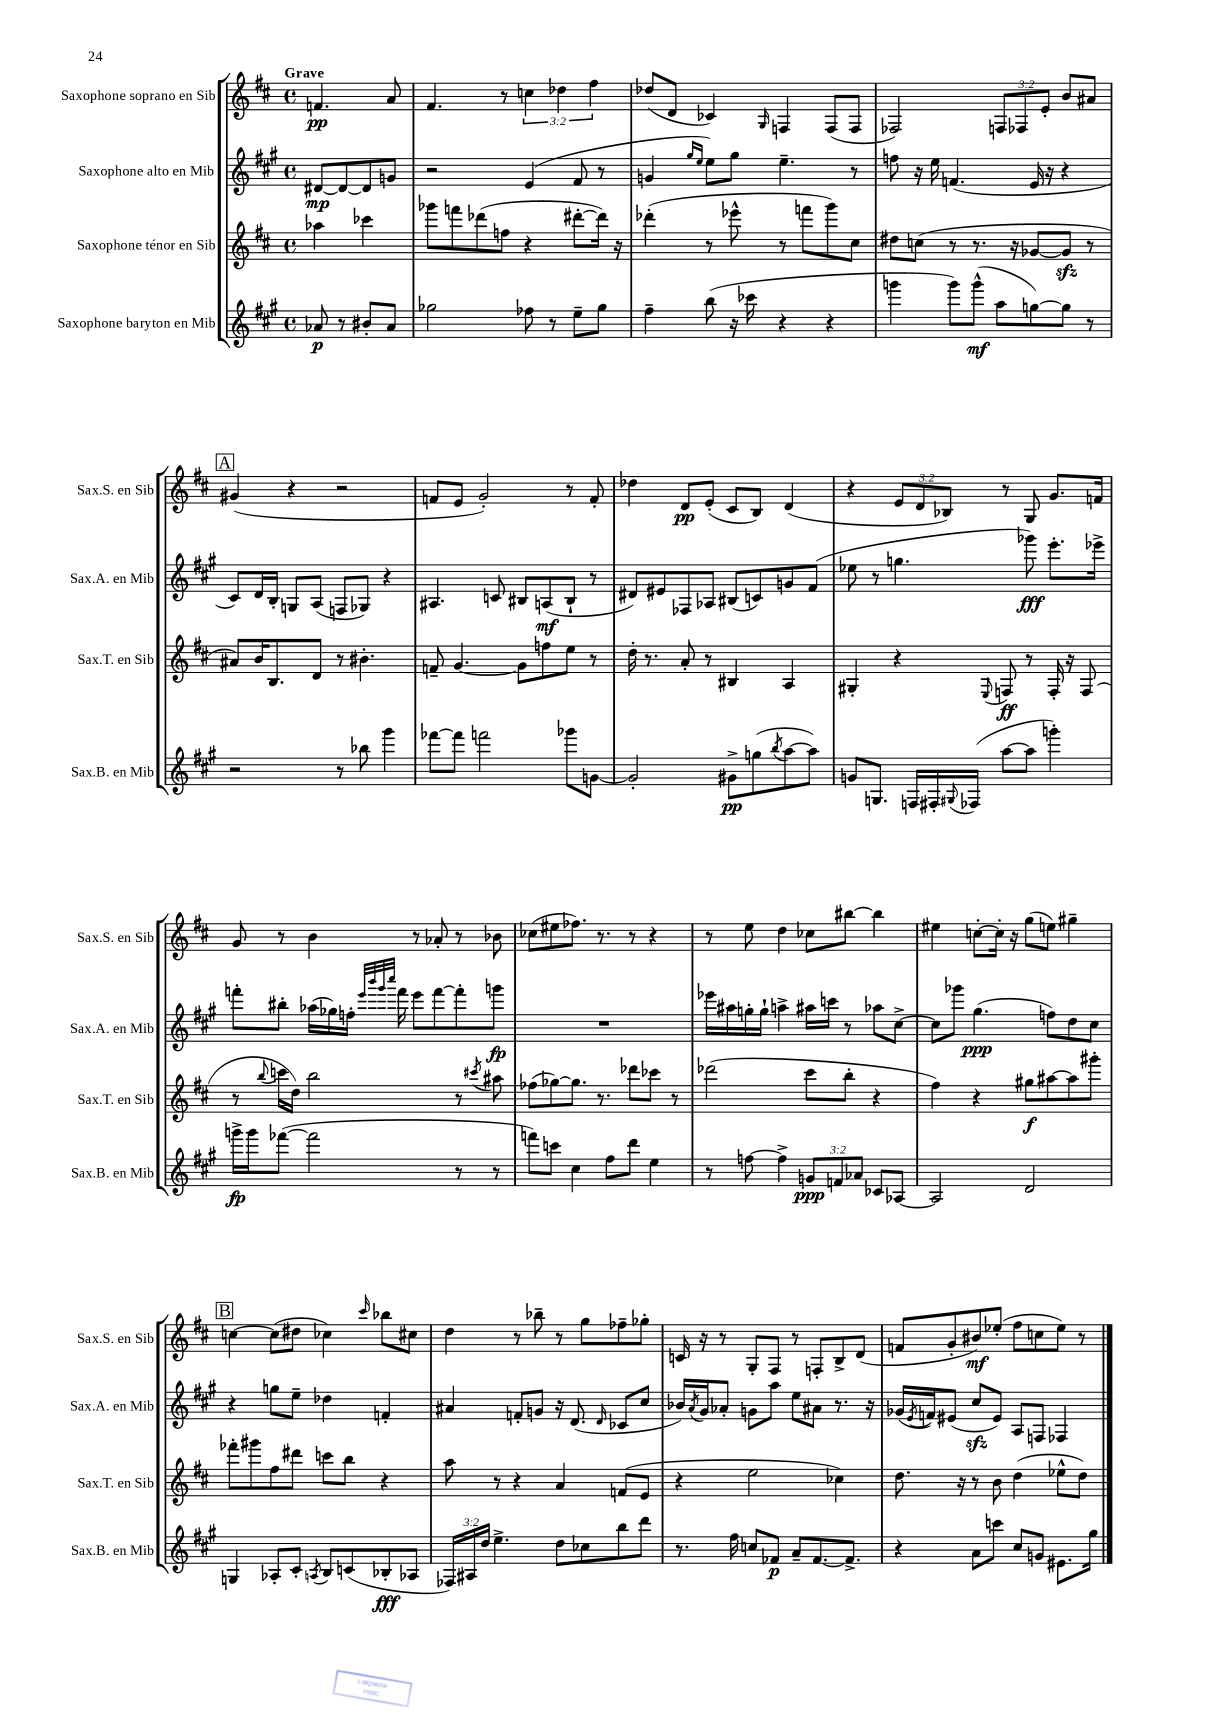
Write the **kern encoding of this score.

**kern	**dynam	**kern	**dynam	**kern	**dynam	**kern	**dynam
*part4	*part4	*part3	*part3	*part2	*part2	*part1	*part1
*staff4	*staff4	*staff3	*staff3	*staff2	*staff2	*staff1	*staff1
*I"Saxophone baryton en Mib	*	*I"Saxophone ténor en Sib	*	*I"Saxophone alto en Mib	*	*I"Saxophone soprano en Sib	*
*I'Sax.B. en Mib	*	*I'Sax.T. en Sib	*	*I'Sax.A. en Mib	*	*I'Sax.S. en Sib	*
*clefG2	*	*clefG2	*	*clefG2	*	*clefG2	*
*k[f#c#g#]	*	*k[f#c#]	*	*k[f#c#g#]	*	*k[f#c#]	*
*M4/4	*	*M4/4	*	*M4/4	*	*M4/4	*
*met(c)	*	*met(c)	*	*met(c)	*	*met(c)	*
=	=	=	=	=	=	=	=
!	!	!	!	!	!	!LO:TX:a:B:t=Grave	!
8a-X/	p	4aa-X\	.	[8d#X/L	mp	4.fn/	pp
8r	.	.	.	8d#/_	.	.	.
8b#X'/L	.	4ccc-X\	.	8d#/]	.	.	.
8a-/J	.	.	.	8gn/J	.	8a/	.
=1	=1	=1	=1	=1	=1	=1	=1
2gg-X\	.	8ggg-X\L	.	2r	.	4.f#/	.
.	.	8fffn\	.	.	.	.	.
.	.	(8ddd-X\	.	.	.	.	.
.	.	8ffn\J	.	.	.	8r	.
8ff-X\	.	4r	.	(4e/	.	6ccn\	.
8r	.	.	.	.	.	.	.
.	.	.	.	.	.	6dd-X\	.
8ee~\L	.	[8ddd#X'\L	.	8f#/	.	.	.
.	.	.	.	.	.	6ff#\	.
8gg-\J	.	16ddd#\Jk])	.	8r	.	.	.
.	.	16r	.	.	.	.	.
=2	=2	=2	=2	=2	=2	=2	=2
4ff#~\	.	(4ddd-X'\	.	4gn/	.	(8dd-X/L	.
.	.	.	.	.	.	8d/J	.
.	.	.	.	16qqgg#/LL	.	.	.
.	.	.	.	16qqee/JJ	.	.	.
(8bb\	.	8r	.	8ee\L)	.	4c-X/)	.
16r	.	8eee-X^^\	.	8gg#\J	.	.	.
16ccc-X\	.	.	.	.	.	.	.
.	.	.	.	.	.	16qqG/	.
4r	.	8r	.	4.ee~\	.	4Fn/	.
.	.	8fffn\L	.	.	.	.	.
4r	.	8ggg\)	.	.	.	(8F/L	.
.	.	8cc#\J	.	8r	.	8F/J	.
=3	=3	=3	=3	=3	=3	=3	=3
4gggn\	.	8dd#X\L	.	8ffn\	.	2F-X/)	.
.	.	(8ccn\J	.	16r	.	.	.
.	.	.	.	16ee\	.	.	.
8ggg\L)	.	8r	.	(4.fn/	.	.	.
(8ggg^^\J	mf	8.r	.	.	.	.	.
8aa\L	.	.	.	.	.	12Fn/L	.
.	.	16r	.	.	.	.	.
.	.	.	.	.	.	12F-X/	.
[8ggn\)	.	[8g-X/L	.	16e/	.	.	.
.	.	.	.	.	.	12e'/J	.
.	.	.	.	16r	.	.	.
8gg\J]	.	8g-zz/J]	.	4r	.	8b/L	.
8r	.	8r	.	.	.	8a#X/J	.
!!LO:LB:g=z
!!LO:REH:place=s1:t=A
=4	=4	=4	=4	=4	=4	=4	=4
2r	.	8a#X/L)	.	8c#/L)	.	(4g#X/	.
.	.	16b/K	.	16d/L	.	.	.
.	.	8.B/	.	16B'/JJ	.	.	.
.	.	.	.	8Gn/L	.	4r	.
.	.	8d/J	.	(8A/J	.	.	.
8r	.	8r	.	8Fn/L	.	2r	.
8bb-X\	.	4.b#X'\	.	8G-X/J)	.	.	.
4ggg#\	.	.	.	4r	.	.	.
=5	=5	=5	=5	=5	=5	=5	=5
[8fff-X\L	.	8fn~/	.	4.A#X/	.	8fn/L	.
8fff-\J]	.	[4.g/	.	.	.	8e/J	.
2fffn\	.	.	.	.	.	2g'/)	.
.	.	.	.	8cn/	.	.	.
.	.	8g\L]	.	8B#X/L	.	.	.
.	.	8ffn\	.	(8An/	mf	.	.
8ggg-X\L	.	8ee\J	.	8B#`/J	.	8r	.
[8gn\J	.	8r	.	8r	.	8f'/	.
=6	=6	=6	=6	=6	=6	=6	=6
2g'/]	.	16dd'\	.	8d#X/L)	.	4dd-X\	.
.	.	8.r	.	.	.	.	.
.	.	.	.	8e#X/	.	.	.
.	.	8a'/	.	8F-X/	.	8d/L	pp
.	.	8r	.	8A-X/J	.	(8e'/J	.
8g#X^\L	pp	4B#X/	.	(8B#X/L	.	8c#/L	.
(8ggn\	.	.	.	8cn/)	.	8B/J)	.
8qbb/	.	.	.	.	.	.	.
[8aa\	.	4A/	.	8gn/	.	(4d/	.
8aa\J])	.	.	.	(8f#/J	.	.	.
=7	=7	=7	=7	=7	=7	=7	=7
8gn/L	.	4G#X'/	.	8ee-X\	.	4r	.
8.Gn/J	.	.	.	8r	.	.	.
.	.	4r	.	4.ggn\	.	12e/L	.
16Fn/LL	.	.	.	.	.	.	.
.	.	.	.	.	.	12d/	.
16F#X'/	.	.	.	.	.	.	.
.	.	.	.	.	.	12B-X/J)	.
8qqG#X/	.	.	.	.	.	.	.
(16F-X/JJ	.	.	.	.	.	.	.
.	.	8qqE/	.	.	.	.	.
[8aa\L	.	8Fn/	ff	.	.	8r	.
8aa\J]	.	8r	.	8ggg-X\)	fff	8G/	.
4gggn'\)	.	16F'/	.	8.eee'\L	.	8.g/L	.
.	.	16r	.	.	.	.	.
.	.	(8F/	.	.	.	.	.
.	.	.	.	16eee-X^\Jk	.	16fn/Jk	.
!!LO:LB:g=z
=8	=8	=8	=8	=8	=8	=8	=8
16gggn^\LL	fp	8r	.	8fffn'\L	.	8g/	.
16ggg\J	.	.	.	.	.	.	.
.	.	8qqbb/	.	.	.	.	.
([8fff-X\J	.	16cccn\LL	.	8bb#X'\J	.	8r	.
.	.	16dd\JJ)	.	.	.	.	.
2fff-\]	.	2bb\	.	(16aa-X\LL	.	4b\	.
.	.	.	.	16gg-X\)	.	.	.
.	.	.	.	16ffn'\JJ	.	.	.
.	.	.	.	32qqeee/LLL	.	.	.
.	.	.	.	32qqbbb/	.	.	.
.	.	.	.	32qqggg#/	.	.	.
.	.	.	.	32qqcccc#/JJJ	.	.	.
.	.	.	.	16fff\	.	.	.
.	.	.	.	8eee\L	.	8r	.
.	.	.	.	[8fff\	.	8a-X'/	.
8r	.	8r	.	8fff'\]	.	8r	.
.	.	8qccc#X/	.	.	.	.	.
8r	.	8aa#X\	.	8gggn\J	fp	8b-X\	.
=9	=9	=9	=9	=9	=9	=9	=9
8fffn\L)	.	(8ff-X\L	.	1r	.	(8cc-X\L	.
8cccn\J	.	[8gg-X\)	.	.	.	8ee#X\	.
4cc#\	.	8.gg-\J]	.	.	.	8.ff-X\J)	.
.	.	8.r	.	.	.	8.r	.
8ff#\L	.	.	.	.	.	.	.
8ddd\J	.	8ddd-X\L	.	.	.	8r	.
4ee\	.	8ccc-X\J	.	.	.	4r	.
.	.	8r	.	.	.	.	.
=10	=10	=10	=10	=10	=10	=10	=10
8r	.	(2ddd-X\	.	16eee-X\LL	.	8r	.
.	.	.	.	16aa#X\	.	.	.
[8ffn\	.	.	.	16ggn'\	.	8ee\	.
.	.	.	.	16gg`\JJ	.	.	.
4ff^\]	.	.	.	4aan^\	.	4dd\	.
12gn/L	ppp	8ccc#\L	.	16aa#X\LL	.	8cc-X\L	.
.	.	.	.	16cccn\JJ	.	.	.
12fn/	.	.	.	.	.	.	.
.	.	8bb'\J	.	8r	.	[8bb#X\J	.
12a-X/J	.	.	.	.	.	.	.
8c-X/L	.	4r	.	8aa-X\L	.	4bb#\]	.
[8A-X/J	.	.	.	[8cc#^\J	.	.	.
=11	=11	=11	=11	=11	=11	=11	=11
2A-/]	.	4ff#\)	.	8cc#\L]	.	4ee#X\	.
.	.	.	.	8ggg-X\J	.	.	.
.	.	4r	.	(4.gg#\	ppp	[8ccn'\L	.
.	.	.	.	.	.	16cc'\Jk]	.
.	.	.	.	.	.	16r	.
2d/	.	8gg#X\L	f	.	.	(8gg\L	.
.	.	[8aa#X\	.	8ffn\L)	.	8een\J)	.
.	.	8aa#\]	.	8dd\	.	4gg#X~\	.
.	.	8ggg#X'\J	.	8cc#\J	.	.	.
!!LO:LB:g=z
!!LO:REH:place=s1:t=B
=12	=12	=12	=12	=12	=12	=12	=12
4Gn/	.	8fff-X'\L	.	4r	.	[4ccn\	.
.	.	8ggg#X\	.	.	.	.	.
8A-X'/L	.	8ff#\	.	8ggn\L	.	(8cc\L]	.
8c#'/J	.	8ddd#X\J	.	8ee~\J	.	8dd#X\J	.
8qAn/	.	.	.	.	.	.	.
8B/L	.	8cccn\L	.	4dd-X\	.	4cc-X\)	.
(8cn/	.	8bb\J	.	.	.	.	.
.	.	.	.	.	.	16qqccc#/	.
8B-X'/	fff	4r	.	4fn'/	.	8bb-X\L	.
8A-X/J	.	.	.	.	.	8cc#X\J	.
=13	=13	=13	=13	=13	=13	=13	=13
24F-X/LL)	.	8aa\	.	4a#X/	.	4dd\	.
24A#X/	.	.	.	.	.	.	.
24dd/JJ	.	.	.	.	.	.	.
4.ee^\	.	8r	.	.	.	.	.
.	.	4r	.	8fn'/L	.	8r	.
.	.	.	.	8gn/J	.	8bb-X~\	.
8dd\L	.	4a/	.	16r	.	8r	.
.	.	.	.	(8.d/	.	.	.
8cc-X\	.	.	.	.	.	8gg\L	.
.	.	.	.	16qqd/	.	.	.
8bb\	.	(8fn/L	.	8c-X/L	.	8ff-X~\	.
8ddd\J	.	8e/J	.	8cc#/J	.	8gg-X'\J	.
=14	=14	=14	=14	=14	=14	=14	=14
8.r	.	4r	.	16b-X/LL)	.	16cn/	.
.	.	.	.	8qa/	.	.	.
.	.	.	.	16g#/J	.	16r	.
.	.	.	.	8a-X'/J	.	8r	.
16ff#\	.	.	.	.	.	.	.
8ccn/L	.	2ee\	.	8gn\L	.	8G'/L	.
8f-X/J	p	.	.	8aa\J	.	8F#/J	.
8a~/L	.	.	.	8ee\L	.	8r	.
[8.f-/	.	.	.	8a#X\J	.	8Fn'/L	.
.	.	4cc-X\)	.	8.r	.	8B^/	.
8.f-^/J]	.	.	.	.	.	.	.
.	.	.	.	.	.	(8d/J	.
.	.	.	.	16r	.	.	.
=15	=15	=15	=15	=15	=15	=15	=15
4r	.	8.dd\	.	(16g-X/LL	.	8fn/L	.
.	.	.	.	8qe/	.	.	.
.	.	.	.	16fn/J)	.	.	.
.	.	.	.	(8e#X/J	.	8g'/	.
.	.	16r	.	.	.	.	.
8a\L	.	8r	.	8cc#zz/L	.	8b#X/)	mf
8cccn\J	.	8b\	.	8e#/J)	.	(8ee-X'/J	.
8cc#/L	.	(4dd\	.	8A/L	.	8ff#\L	.
8gn/J	.	.	.	8Fn/J	.	8ccn\	.
8.e#X\L	.	8ee-X^^\L	.	4F-X/	.	8ee-\J)	.
.	.	8dd\J)	.	.	.	8r	.
16gg#\Jk	.	.	.	.	.	.	.
==	==	==	==	==	==	==	==
*-	*-	*-	*-	*-	*-	*-	*-
